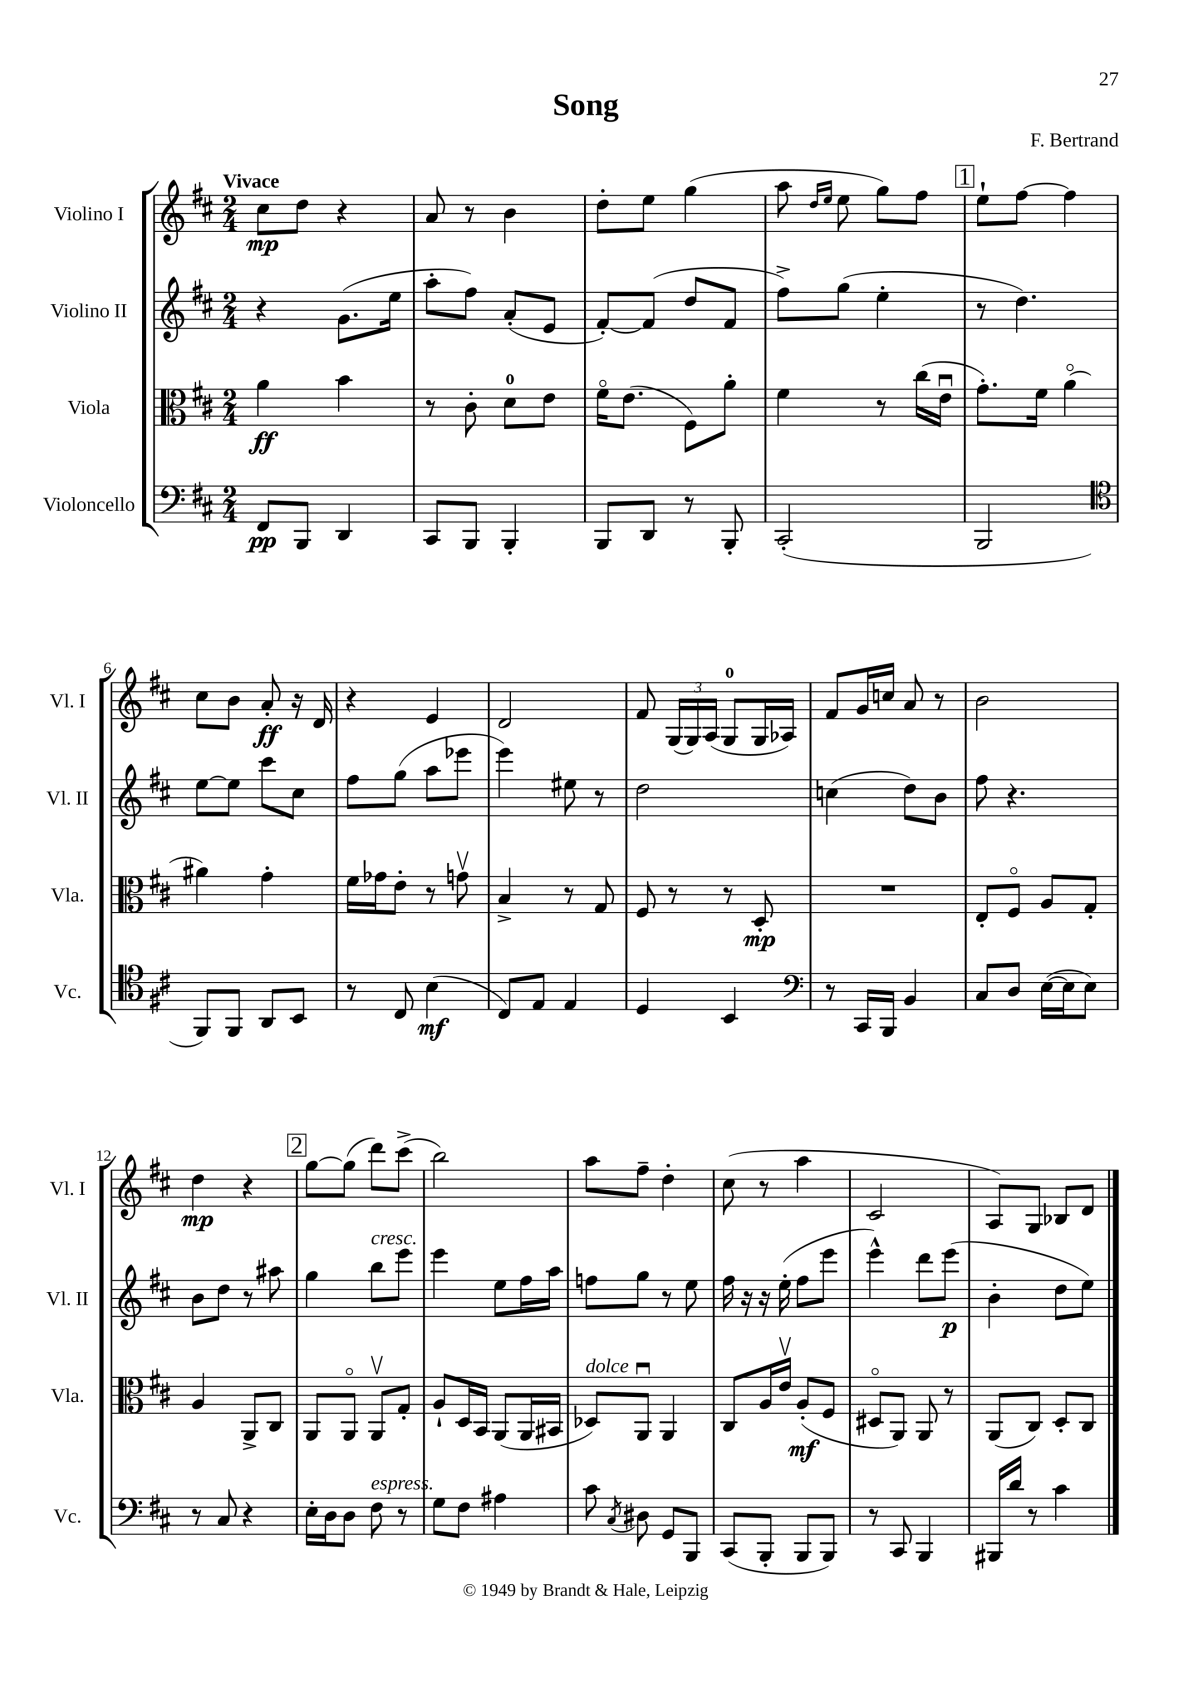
\header { title = "Song" composer = "F. Bertrand" }
<<
\new StaffGroup <<
\new Staff = "s0" \with { instrumentName = "Violino I" shortInstrumentName = "Vl. I" } {
    \clef treble \key d \major \numericTimeSignature \time 2/4 \tempo "Vivace"
    \autoBeamOff cis''8[\mp d''8] r4 |
    a'8 r8 b'4 |
    d''8[-. e''8] g''4( |
    a''8 \grace { d''16[ e''16] } e''8 g''8[) fis''8] |
    \mark \markup { \box "1" } e''8[-! fis''8]~ fis''4 |
    cis''8[ b'8] a'8-.\ff r16 d'16 |
    r4 e'4 |
    d'2 |
    fis'8 \tuplet 3/2 { g16[( g16) a16]( } g8[-0 g16 aes16]) |
    fis'8[ g'16 c''16] a'8 r8 |
    b'2 |
    d''4\mp r4 |
    \mark \markup { \box "2" } g''8[~ g''8]( d'''8[) cis'''8]->( |
    b''2) |
    a''8[ fis''8]-- d''4-. |
    cis''8( r8 a''4 |
    cis'2 |
    a8[) g8] bes8[ d'8] \bar "|." |
}
\new Staff = "s1" \with { instrumentName = "Violino II" shortInstrumentName = "Vl. II" } {
    \clef treble \key d \major \numericTimeSignature \time 2/4
    \autoBeamOff r4 g'8.[( e''16] |
    a''8[-. fis''8]) a'8[-.( e'8] |
    fis'8[~-.) fis'8]( d''8[ fis'8] |
    fis''8[->) g''8]( e''4-. |
    \mark \markup { \box "1" } r8 d''4.) |
    e''8[~ e''8] cis'''8[ cis''8] |
    fis''8[ g''8]( a''8[ ees'''8] |
    e'''4) eis''8 r8 |
    d''2 |
    c''4( d''8[) b'8] |
    fis''8 r4. |
    b'8[ d''8] r8 ais''8 |
    \mark \markup { \box "2" } g''4 b''8[^\markup { \italic "cresc." } e'''8] |
    e'''4 e''8[ fis''16 a''16] |
    f''8[ g''8] r8 e''8 |
    fis''16 r16 r16 e''16-.( fis''8[ e'''8] |
    e'''4-^) d'''8[ e'''8]\p( |
    b'4-. d''8[ e''8]) \bar "|." |
}
\new Staff = "s2" \with { instrumentName = "Viola" shortInstrumentName = "Vla." } {
    \clef alto \key d \major \numericTimeSignature \time 2/4
    \autoBeamOff a'4\ff b'4 |
    r8 cis'8-. d'8[-0 e'8] |
    fis'16[\flageolet e'8.]( fis8[) a'8]-. |
    fis'4 r8 cis''16[( e'16]\downbow |
    \mark \markup { \box "1" } g'8.[-.) fis'16] a'4\flageolet( |
    ais'4) g'4-. |
    fis'16[ ges'16 e'8]-. r8 g'8\upbow |
    b4-> r8 g8 |
    fis8 r8 r8 d8-.\mp |
    R2 |
    e8[-. fis8]\flageolet a8[ g8]-. |
    a4 a,8[-> cis8] |
    \mark \markup { \box "2" } a,8[ a,8]\flageolet a,8[\upbow g8]-. |
    a8[-! d16 b,16] a,8[( a,16 bis,16] |
    des8[^\markup { \italic "dolce" }) a,8]\downbow a,4 |
    cis8[ a16 e'16]\upbow a8[-.\mf( fis8] |
    dis8[\flageolet a,8]) a,8 r8 |
    a,8[( cis8]) d8[-. cis8] \bar "|." |
}
\new Staff = "s3" \with { instrumentName = "Violoncello" shortInstrumentName = "Vc." } {
    \clef bass \key d \major \numericTimeSignature \time 2/4
    \autoBeamOff fis,8[\pp b,,8] d,4 |
    cis,8[ b,,8] b,,4-. |
    b,,8[ d,8] r8 b,,8-. |
    cis,2-.( |
    \mark \markup { \box "1" } b,,2 |
    \clef tenor fis,8[) fis,8] a,8[ b,8] |
    r8 cis8 b4\mf( |
    cis8[) e8] e4 |
    d4 b,4 |
    \clef bass r8 cis,16[ b,,16] b,4 |
    cis8[ d8] e16[~( e16 e8]) |
    r8 cis8 r4 |
    \mark \markup { \box "2" } e16[-. d16 d8] fis8^\markup { \italic "espress." } r8 |
    g8[ fis8] ais4 |
    cis'8 \acciaccatura { cis8 } dis8 g,8[ b,,8] |
    cis,8[( b,,8]-. b,,8[ b,,8]) |
    r8 cis,8 b,,4 |
    bis,,16[ d'16] r8 cis'4 \bar "|." |
}
>>
>>
